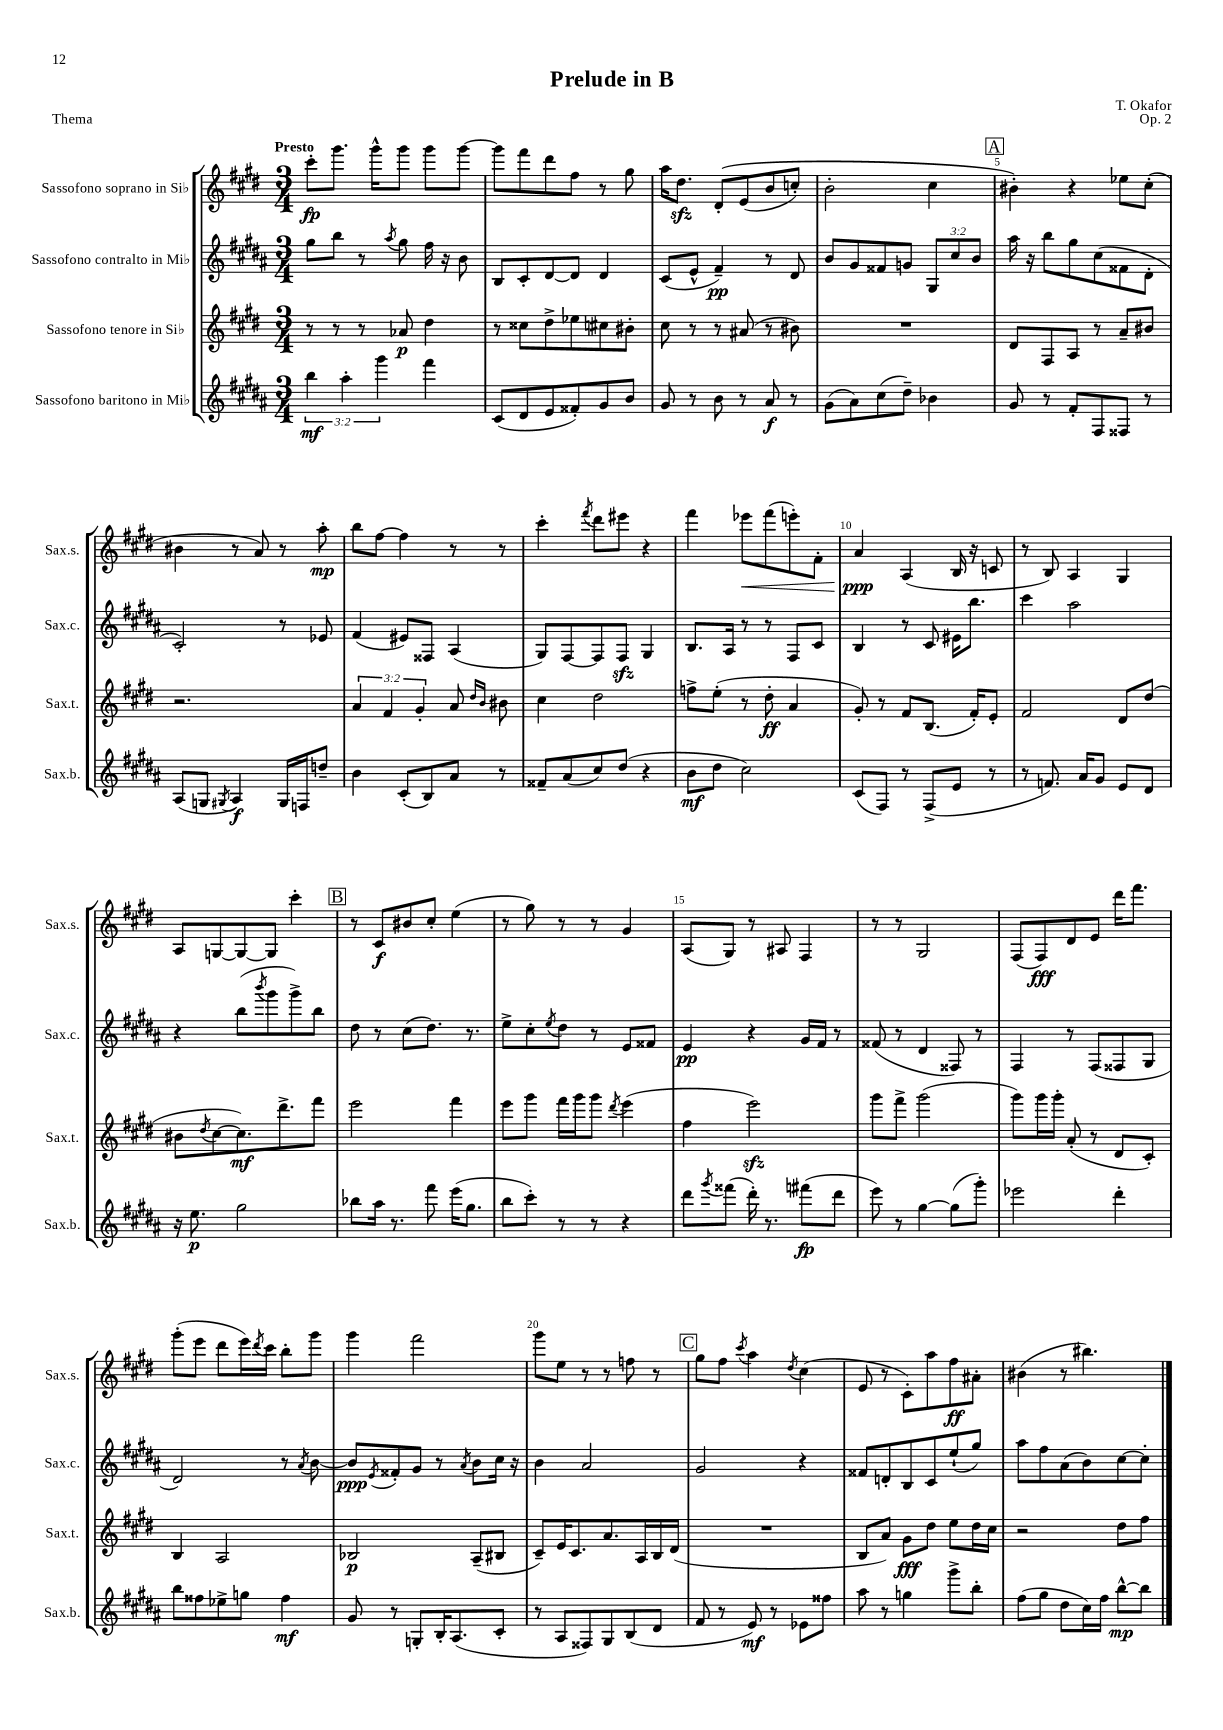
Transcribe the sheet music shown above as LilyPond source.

\header { title = "Prelude in B" composer = "T. Okafor" opus = "Op. 2" piece = "Thema" }
<<
\new StaffGroup <<
\new Staff = "s0" \with { instrumentName = "Sassofono soprano in Sib" shortInstrumentName = "Sax.s." } {
    \clef treble \key e \major \numericTimeSignature \time 3/4 \tempo "Presto"
    cis'''8-.\fp gis'''8. gis'''16-^ gis'''8 gis'''8 gis'''8~ |
    gis'''8 fis'''8 dis'''8 fis''8 r8 gis''8 |
    a''16 dis''8.\sfz dis'8-.\( e'8( b'8 c''8-.) |
    b'2-. cis''4 |
    \mark \markup { \box "A" } bis'4-.\) r4 ees''8 cis''8-.( |
    bis'4 r8 a'8) r8 a''8-.\mp |
    b''8 fis''8~ fis''4 r8 r8 |
    cis'''4-. \acciaccatura { fis'''8 } dis'''8 eis'''8 r4 |
    fis'''4 ees'''8\< fis'''8( e'''8-.) fis'8-. |
    a'4\ppp\! a4( b16 r16 c'8 |
    r8 b8) a4 gis4 |
    a8 g8~ g8~ g8 cis'''4-. |
    \mark \markup { \box "B" } r8 cis'8\f bis'8 cis''8-. e''4( |
    r8 gis''8) r8 r8 gis'4 |
    a8( gis8) r8 ais8 fis4 |
    r8 r8 gis2 |
    fis8( fis8\fff) dis'8 e'8 dis'''16 fis'''8. |
    gis'''8-.( e'''8 dis'''8 e'''16) \acciaccatura { dis'''8 } cis'''16 b''8-. gis'''8 |
    gis'''4 fis'''2 |
    gis'''8 e''8 r8 r8 f''8 r8 |
    \mark \markup { \box "C" } gis''8 fis''8 \acciaccatura { cis'''8 } a''4 \acciaccatura { dis''8 } cis''4( |
    e'8 r8 cis'8-.) a''8 fis''8\ff ais'8-. |
    bis'4( r8 bis''4.) \bar "|." |
}
\new Staff = "s1" \with { instrumentName = "Sassofono contralto in Mib" shortInstrumentName = "Sax.c." } {
    \clef treble \key b \major \numericTimeSignature \time 3/4 \override Staff.TupletNumber.text = #tuplet-number::calc-fraction-text
    gis''8 b''8 r8 \acciaccatura { ais''8 } gis''8 fis''16 r16 b'8 |
    b8 cis'8-. dis'8~ dis'8 dis'4 |
    cis'8( e'8-^ fis'4--\pp) r8 dis'8 |
    b'8 gis'8 fisis'8 g'8 \tuplet 3/2 { gis8 cis''8 b'8 } |
    \mark \markup { \box "A" } ais''16 r16 b''8 gis''8 cis''8( fisis'8 dis'8-. |
    cis'2-.) r8 ees'8 |
    fis'4( eis'8) fisis8 ais4( |
    gis8) fis8~ fis8 fis8\sfz gis4 |
    b8. ais16 r8 r8 fis8 cis'8 |
    b4 r8 cis'8 eis'16 b''8. |
    cis'''4 ais''2 |
    r4 b''8( \acciaccatura { b'''8 } gis'''8 gis'''8->) b''8 |
    \mark \markup { \box "B" } dis''8 r8 cis''8( dis''8.) r8. |
    e''8-> cis''8-. \acciaccatura { e''8 } dis''8 r8 e'8 fisis'8 |
    e'4\pp r4 gis'16 fis'16 r8 |
    fisis'8( r8 dis'4 fisis8) r8 |
    fis4 r8 fis8( fisis8 gis8 |
    dis'2) r8 \acciaccatura { ais'8 } b'8~ |
    b'8\ppp \acciaccatura { e'8 } fisis'8-. gis'8 r8 \acciaccatura { ais'8 } b'8 cis''16 r16 |
    b'4 ais'2 |
    \mark \markup { \box "C" } gis'2 r4 |
    fisis'8 d'8-. b8 cis'8 e''8-!( gis''8) |
    ais''8 fis''8 ais'8( b'8) cis''8~ cis''8-. \bar "|." |
}
\new Staff = "s2" \with { instrumentName = "Sassofono tenore in Sib" shortInstrumentName = "Sax.t." } {
    \clef treble \key e \major \numericTimeSignature \time 3/4 \override Staff.TupletNumber.text = #tuplet-number::calc-fraction-text
    r8 r8 r8 aes'8\p dis''4 |
    r8 cisis''8 dis''8-> ees''8 cis''8 bis'8-. |
    cis''8 r8 r8 ais'8( r8 bis'8) |
    R2. |
    \mark \markup { \box "A" } dis'8 fis8 a8 r8 a'8-- bis'8 |
    r2. |
    \tuplet 3/2 { a'4 fis'4 gis'4-. } a'8 \grace { dis''16 b'16 } bis'8 |
    cis''4 dis''2 |
    f''8-> e''8-.( r8 dis''8-.\ff a'4 |
    gis'8-.) r8 fis'8 b8.( fis'16-.) e'8-. |
    fis'2 dis'8 dis''8( |
    bis'8 \acciaccatura { dis''8 } cis''8~ cis''8.\mf) dis'''8.-> fis'''8 |
    \mark \markup { \box "B" } e'''2 fis'''4 |
    e'''8 gis'''8 fis'''16 gis'''16 gis'''8 \acciaccatura { dis'''8 } e'''4( |
    fis''4 e'''2\sfz) |
    gis'''8 fis'''8-> gis'''2( |
    gis'''8) gis'''16 gis'''16-. a'8-.( r8 dis'8 cis'8-.) |
    b4 a2 |
    bes2\p a8--( bis8 |
    cis'8--) e'16 cis'8. a'8. a16 b16 dis'16( |
    \mark \markup { \box "C" } R2. |
    b8 a'8) gis'8\fff dis''8 e''8 dis''16 cis''16 |
    r2 dis''8 fis''8 \bar "|." |
}
\new Staff = "s3" \with { instrumentName = "Sassofono baritono in Mib" shortInstrumentName = "Sax.b." } {
    \clef treble \key b \major \numericTimeSignature \time 3/4 \override Staff.TupletNumber.text = #tuplet-number::calc-fraction-text
    \tuplet 3/2 { b''4\mf ais''4-. gis'''4 } fis'''4 |
    cis'8( dis'8 e'8 fisis'8-.) gis'8 b'8 |
    gis'8 r8 b'8 r8 ais'8\f r8 |
    gis'8( ais'8) cis''8( dis''8--) bes'4 |
    \mark \markup { \box "A" } gis'8 r8 fis'8-. fis8 fisis8 r8 |
    ais8( g8 \acciaccatura { gis8 } ais4\f) gis16 f16 d''8-- |
    b'4 cis'8-.( b8) ais'8 r8 |
    fisis'8-- ais'8( cis''8) dis''8( r4 |
    b'8\mf dis''8 cis''2) |
    cis'8( fis8) r8 fis8->( e'8 r8 |
    r8 f'8.) ais'16 gis'8 e'8 dis'8 |
    r16 e''8.\p gis''2 |
    \mark \markup { \box "B" } bes''8 ais''16 r8. fis'''8 e'''16( gis''8. |
    b''8 cis'''8-.) r8 r8 r4 |
    dis'''8 \acciaccatura { gis'''8 } fisis'''8( dis'''16-.) r8. fis'''8\fp( dis'''8 |
    e'''8) r8 gis''4~ gis''8( gis'''8-.) |
    ees'''2 dis'''4-. |
    b''8 fisis''8 ees''8-> g''8 fisis''4\mf |
    gis'8 r8 g8-. b16-. ais8.( cis'8-. |
    r8 ais8 fisis8) gis8 b8( dis'8 |
    \mark \markup { \box "C" } fis'8 r8 e'8\mf) r8 ees'8 fisis''8 |
    ais''8 r8 g''4 gis'''8-> b''8-. |
    fis''8( gis''8 dis''8 cis''16) fis''16 b''8~-^\mp b''8 \bar "|." |
}
>>
>>
\layout { \context { \Score \override BarNumber.break-visibility = ##(#f #t #t) barNumberVisibility = #(every-nth-bar-number-visible 5) } }
